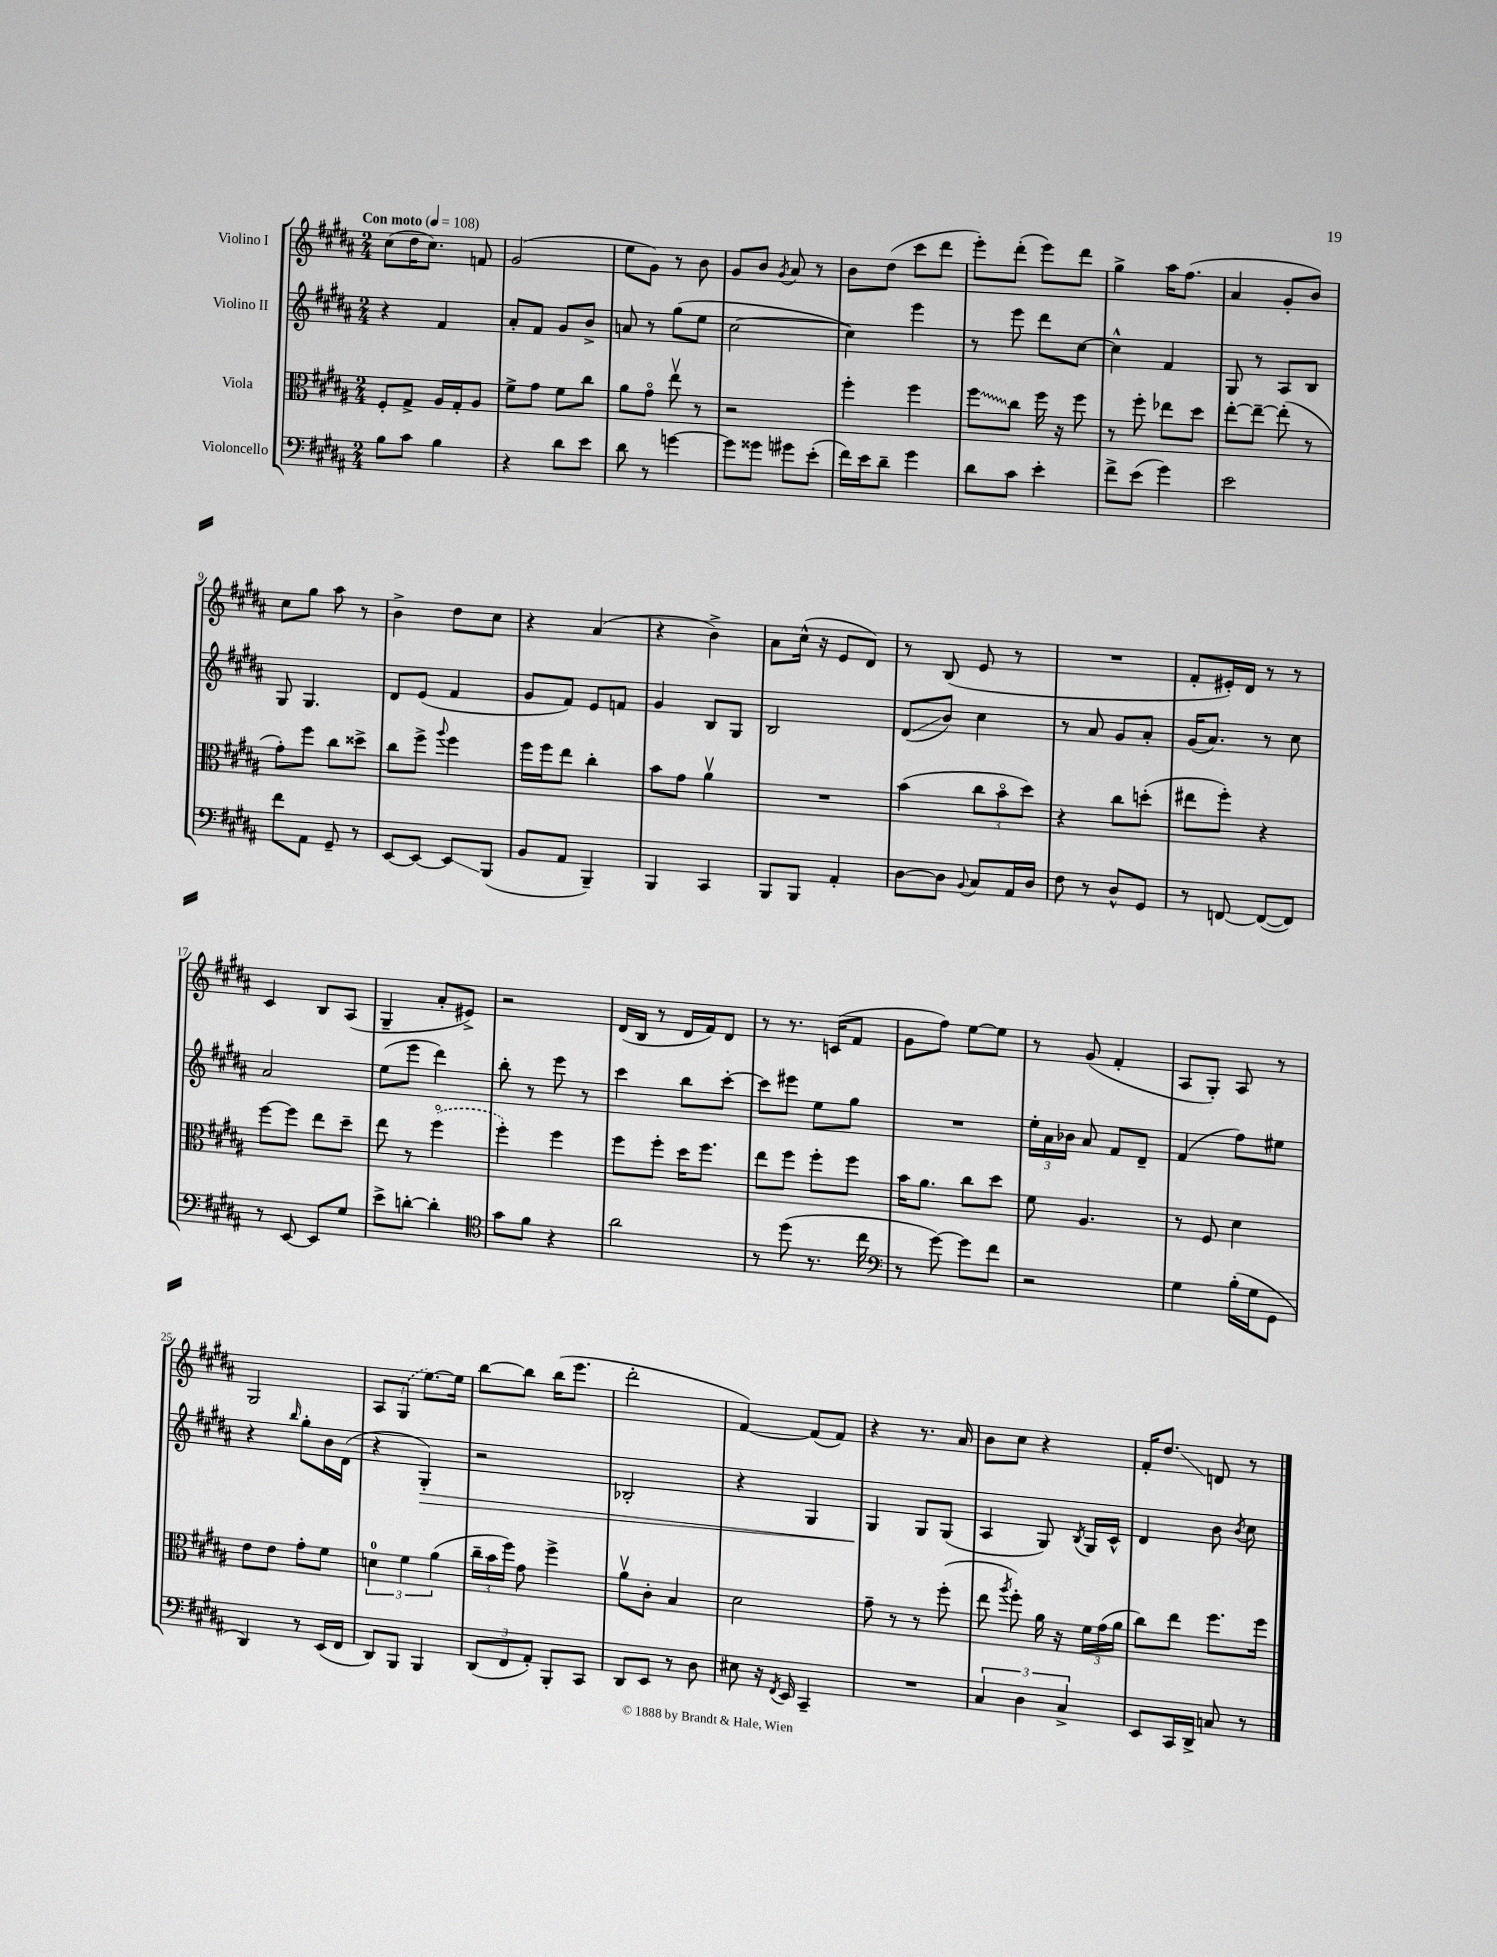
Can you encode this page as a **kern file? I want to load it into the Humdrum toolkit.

**kern	**kern	**kern	**kern
*staff4	*staff3	*staff2	*staff1
*clefF4	*clefC3	*clefG2	*clefG2
*k[f#c#g#d#a#]	*k[f#c#g#d#a#]	*k[f#c#g#d#a#]	*k[f#c#g#d#a#]
*M2/4	*M2/4	*M2/4	*M2/4
*MM108	*MM108	*MM108	*MM108
8B\L	8F#'/L	4r	(8cc#\L
8c#\J	8G#^/J	.	16dd#\K
.	.	.	8.cc#\J)
4B\	16A#/LL	4f#/	.
.	16G#'/J	.	.
.	8A#/J	.	8f/
=	=	=	=
4r	8f#^\L	8a#'/L	(2g#/
.	8g#\J	8f#/J	.
8d#\L	8f#\L	8g#/L	.
8e\J	8cc#\J	8b^/J	.
=	=	=	=
8d#\	8a#\L	8a/	8ee\L
8r	8g#o\J	8r	8g#\J)
[4g\	8eev\	(8gg#\L	8r
.	8r	8ee\J	8b\
=	=	=	=
8g\]L	2r	[2cc#\	8g#/L
8g##\J	.	.	8b/J
.	.	.	8qg#/
8g#\L	.	.	8a#/
(8e'\J	.	.	8r
=	=	=	=
16f#\LL)	4ff#'\	4cc#\])	8b\L
16e\J	.	.	.
8d#~\J	.	.	(8dd#\J
4g#\	4ff#\	4eee\	8ccc#\L
.	.	.	8ddd#\J
=	=	=	=
8d#\L	8ff#\L	8r	8eee'\L)
8c#\J	8cc#\J	8eee\	(8ddd#'\J
4e'\	16ff#\	8ddd#\L	8eee\L)
.	16r	.	.
.	8ff#\	[8cc#\J	8ddd#\J
=	=	=	=
8f#^\L	8r	4cc#^^\]	4gg#^\
(8e\J	8ff#'\	.	.
4g#\)	8ee-\L	4f#/	16aa#\LK
.	.	.	(8.ff#\J
.	8dd#\J	.	.
=	=	=	=
2e\	[8ee'\L	8G#/	4a#/
.	8ee~\_J	8r	.
.	(8ee'\]	8A#/L	8g#'/L
.	8r	8B/J	8b/J)
=	=	=	=
8f#\L	8g#'\L)	8G#/	8cc#\L
8AA#\J	8ff#\J	4.G#/	8gg#\J
8GG#~/	8cc#\L	.	8aa#\
8r	8dd##^\J	.	8r
=	=	=	=
[8EE/L	8cc#\L	8d#/L	4b^\
8EE/_J	8ff#^\J	(8e/J	.
.	8qqaa#/	.	.
8EE/]L	4ff#\	4f#/	8dd#\L
(8BBB/J	.	.	8cc#\J
=	=	=	=
8BB/L	16ff#\LL	8g#/L	4r
.	16ff#\J	.	.
8AA#/J	8ee\J	8f#/J)	.
4BBB~/)	4cc#'\	8e/L	(4a#/
.	.	8f/J	.
=	=	=	=
4BBB/	8b\L	4g#/	4r
.	8g#\J	.	.
4CC#/	4a#v\	8B/L	4b^\)
.	.	8G#/J	.
=	=	=	=
8BBB/L	2r	2B/	8a#\L
8BBB/J	.	.	(16cc#^^\Jk
.	.	.	16r
4AA#'/	.	.	8e/L
.	.	.	8d#/J)
=	=	=	=
[8D#\L	(4b\	(8d#/L	8r
8D#\]J	.	8b/J)	(8B/
8qqBB/	.	.	.
8C#/L	12cc#\L	4cc#\	8e/
.	12bo\	.	.
16AA#/L	.	.	8r
.	12dd#\J)	.	.
16D#/JJ	.	.	.
=	=	=	=
8F#\	4r	8r	2r
8r	.	8a#/	.
8D#^^/L	8cc#\L	8g#/L	.
8GG#/J	(8dd'\J	8a#'/J	.
=	=	=	=
8r	8ee#\L	(16g#/LK	8f#'/L
.	.	8.a#/J)	.
[8FF/	8ff#'\J)	.	16e#'/L)
.	.	.	16d#/JJ
(8FF/_L	4r	8r	8r
8FF/]J)	.	8cc#\	8r
=	=	=	=
8r	[8ff#\L	2a#/	4c#/
[8EE/	8ff#\]J	.	.
8EE/]L	8ee\L	.	8B/L
8G#/J	8dd#~\J	.	(8A#/J
=	=	=	=
8e^\L	8ee\	(8ee\L	4G#~/
[8d'\J	8r	8eee\J	.
4d'\]	(4ff#o\	4ddd#\)	8a#'/L
.	.	.	8e#^/J)
=	=	=	=
*clefC4	*	*	*
8g#\L	4ff#'\)	8bb'\	2r
8f#\J	.	8r	.
4r	4ff#\	8eee\	.
.	.	8r	.
=	=	=	=
2a#\	8ff#\L	4ccc#\	(16d#/LL
.	.	.	16B/JJ
.	8ff#'\J	.	8r
.	16dd#\LK	8bb\L	16d#/LL
.	8.ff#\J	.	16f#/J)
.	.	[8ccc#'\J	8d#/J
=	=	=	=
8r	8ee\L	8ccc#\]L	8r
(8dd#\	8ff#\J	8eee#\J	8.r
8.r	8ff#'\L	8ee\L	.
.	.	.	(16c/LK
.	8ff#\J	8gg#\J	8f#/J
16cc#\	.	.	.
=	=	=	=
*clefF4	*	*	*
8r	16b\LK	2r	8g#\L
.	8.a#\J	.	.
[8g#\)	.	.	8ff#\J)
8g#\]L	8cc#\L	.	[8ee\L
8f#\J	8dd#\J	.	8ee\]J
=	=	=	=
2r	8f#\	24ee'\LL	8r
.	.	24a#\	.
.	.	24b-\JJ	.
.	4.A#/	8a#/	(8g#/
.	.	8f#/L	4f#'/
.	.	8d#~/J	.
=	=	=	=
4G#\	8r	(4f#/	8A#/L
.	8F#/	.	8G#'/J)
(16B'\LL	4d#\	8ff#\L)	8A#/
16G#\J	.	.	.
8GG#\J	.	8ee#\J	8r
=	=	=	=
4DD#/)	8e\L	4r	2G#/
.	8e\J	.	.
.	.	16qqbb/	.
8r	8g#'\L	8gg#'\L	.
(16EE/LL	8f#\J	16b\L	.
16FF#/JJ	.	(16d#\JJ	.
=	=	=	=
8DD#/L)	6d\	4r	8A#/L
8BBB/J	.	.	(8G#/J
.	6f#\	.	.
4BBB/	.	4G#'/)	[8.ee\L)
.	(6a#\	.	.
.	.	.	16ee\]Jk
=	=	=	=
(12DD#/L	24cc#~\LL	2r	[8bb\L
.	24b\	.	.
12FF#/	24ff#\JJ)	.	.
.	8g#\	.	8bb\]J
12AA#'/J)	.	.	.
8BBB'/L	4ff#^\	.	(16bb\LK
.	.	.	8.eee\J
8CC#/J	.	.	.
=	=	=	=
8DD#/L	8a#v\L	2B-'/	2ddd#'\
8EE/J	8c#'\J	.	.
8r	4B/	.	.
8D#\	.	.	.
=	=	=	=
8E#\	2d#\	4r	[4f#/)
16r	.	.	.
8qFF#/	.	.	.
16EE/	.	.	.
4CC#~/	.	4G#/	(8f#/]L
.	.	.	8f#/J)
=	=	=	=
2r	8g#~\	4G#/	4r
.	8r	.	.
.	8r	8G#/L	8.r
.	(8ff#'\	(8G#/J	.
.	.	.	16a#/
=	=	=	=
6C#/	8ee\	4A#/	8b\L
.	8qaa#/	.	.
.	8ff#'\)	.	8cc#\J
6D#\	.	.	.
.	16a#\	8G#/)	4r
.	16r	.	.
6C#^/	.	.	.
.	.	8qB/	.
.	24f#\LL	16G#/LL	.
.	(24g#\	.	.
.	.	16c#^^/JJ	.
.	24a#\JJ	.	.
=	=	=	=
8EE/L	8cc#\L)	4d#/	16f#'/LK
.	.	.	8.dd#/J
16CC#/L	8ee\J	.	.
16DD#^/JJ	.	.	.
8C/	8.ff#\L	8b\	8d/
.	.	8qb/	.
8r	.	8cc#\	8r
.	16ff#\Jk	.	.
==	==	==	==
*-	*-	*-	*-
